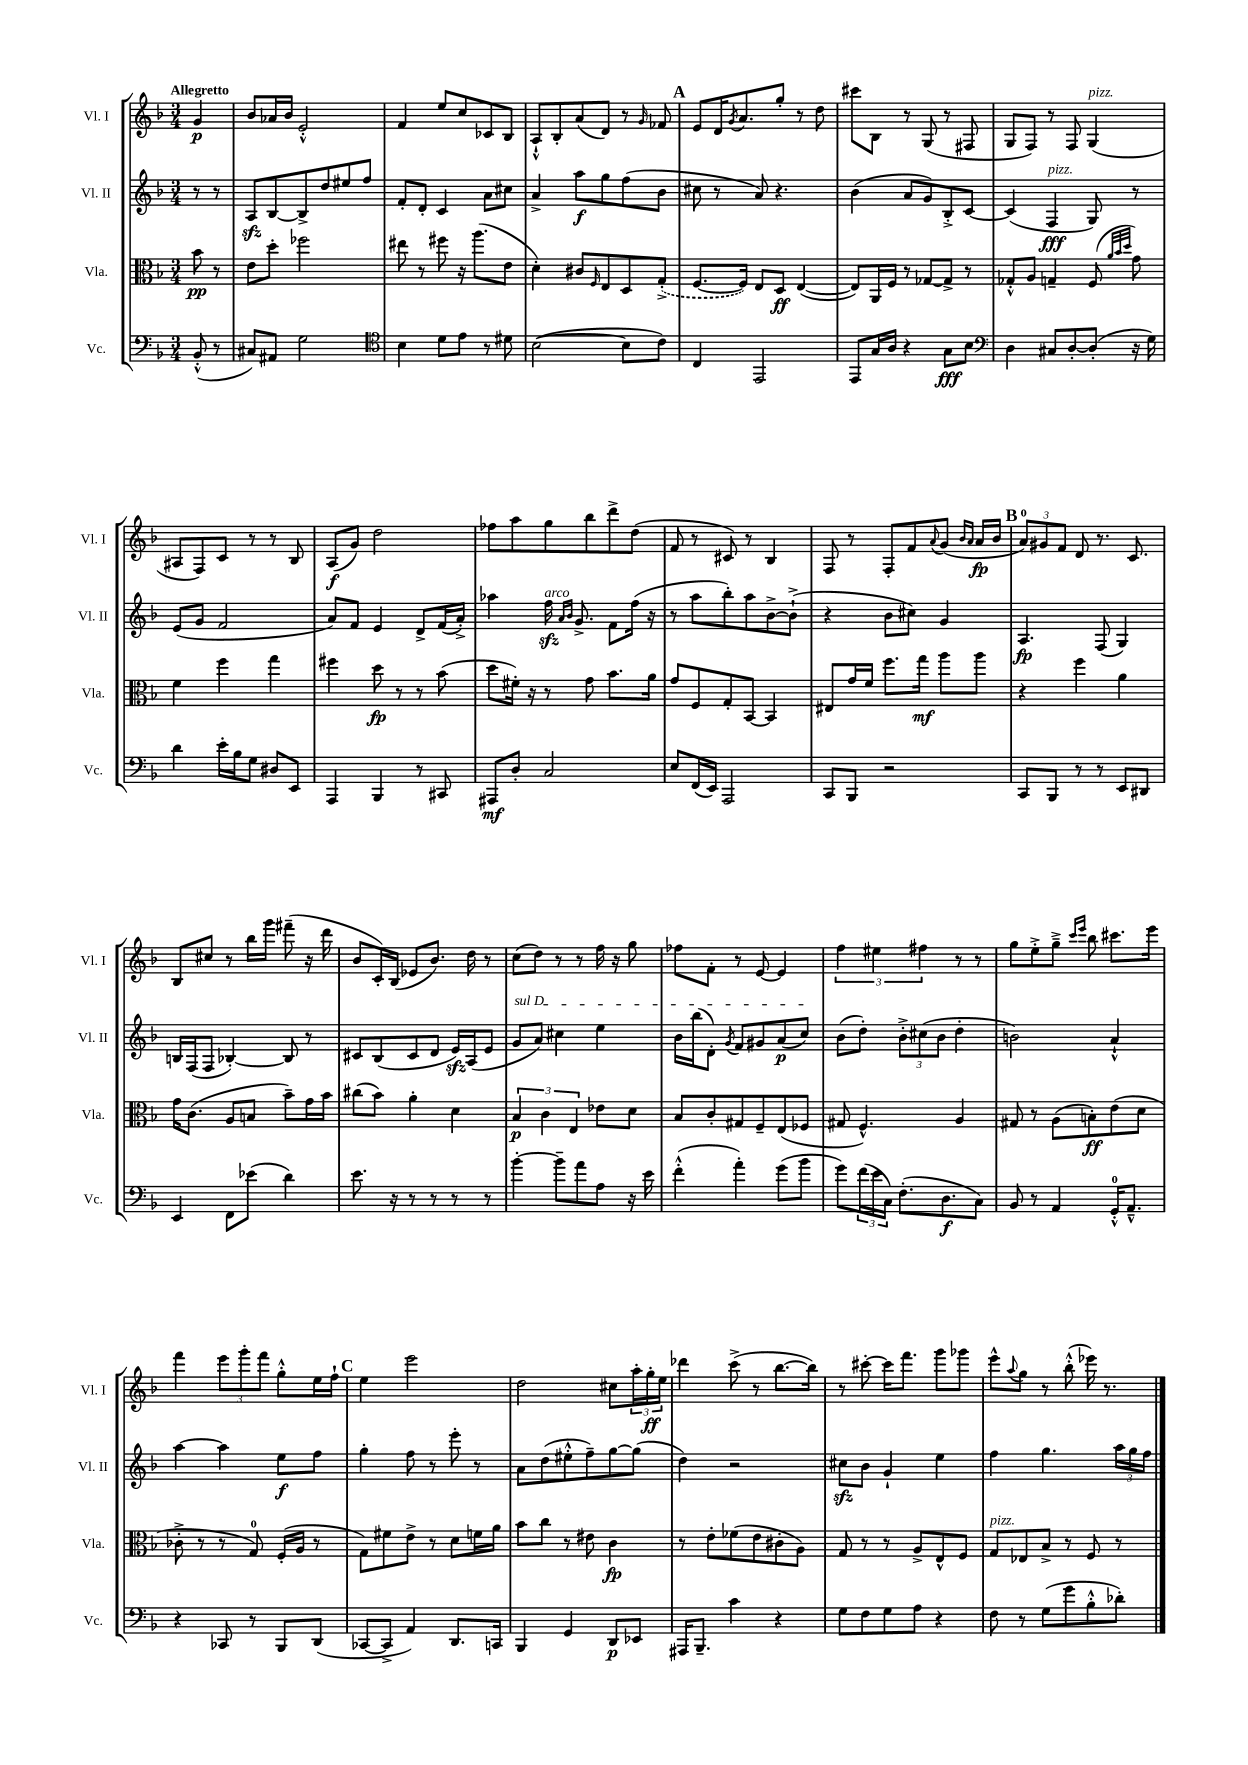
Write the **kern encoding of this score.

**kern	**kern	**kern	**kern
*staff4	*staff3	*staff2	*staff1
*clefF4	*clefC3	*clefG2	*clefG2
*k[b-]	*k[b-]	*k[b-]	*k[b-]
*M3/4	*M3/4	*M3/4	*M3/4
(8BB-'^^	8b-	8r	4g
8r	8r	8r	.
=	=	=	=
8C#)	8e	8A	8b-
8AA#	8dd'	[8B-	16a-
.	.	.	16b-
2G	2ff-	8B-^]	2e'^^
.	.	8dd	.
.	.	8ee#	.
.	.	8ff	.
=	=	=	=
*clefC4	*	*	*
4B-	8ee#	8f'	4f
.	8r	8d'	.
8d	8ff#	4c	8ee
8e	16r	.	8cc
.	(8.aa	.	.
8r	.	8a	8c-
8d#	8e	8cc#	8B-
=	=	=	=
([2B-	4d')	4a^	8A`^^
.	.	.	8B-'
.	8c#	8aa	(8a
.	16qqF	.	.
.	8E	8gg	8d)
8B-]	8D	(8ff	8r
.	.	.	16qqg
8c)	(8G'^	8b-	8f-
=	=	=	=
4C	[8.F	8cc#	8e
.	.	8r	16d
.	.	.	8qg
.	16F])	.	8.a
2EE	8E	8a)	.
.	8D	4.r	8gg'
.	([4E	.	8r
.	.	.	8dd
=	=	=	=
8EE	8E])	(4b-	8ccc#
16G	16AA	.	8B-
16A	16F	.	.
4r	8r	8a	8r
.	[8G-	8g)	(8G
8G	8G-^]	8B-'^	8r
8B-	8r	[8c	8F#
=	=	=	=
*clefF4	*	*	*
4D	8G-'^^	(4c]	8G
.	8A	.	8F)
8C#	4G~	4F	8r
[8D'	.	.	8F
(8D']	(8F	8G)	(4G
.	32qqa	.	.
.	32qqb-	.	.
.	32qqdd	.	.
16r	8g)	8r	.
16G)	.	.	.
=	=	=	=
4d	4f	(8e	8A#
.	.	8g	8F)
16e'	4ff	2f	8c
16B-	.	.	.
8G	.	.	8r
8D#	4gg	.	8r
8EE	.	.	8B-
=	=	=	=
4AAA	4ff#	8a)	(8A
.	.	8f	8g)
4BBB-	8dd	4e	2dd
.	8r	.	.
8r	8r	8d^	.
8CC#	(8b-	(16f	.
.	.	16a'^)	.
=	=	=	=
8AAA#	8dd	4aa-	8ff-
8D'	16f#')	.	8aa
.	16r	.	.
2C	8r	16ff	8gg
.	.	16qqa	.
.	.	16qqb-	.
.	.	8.g^	.
.	8g	.	8bb-
.	8.b-	8f	8ddd^
.	.	(16ff	(8dd
.	16a	16r	.
=	=	=	=
8E	8g	8r	8f
(16FF	8F	8aa	8r
16EE)	.	.	.
2AAA	8G'	8bb-')	8c#)
.	[8BB-	8aa	8r
.	4BB-]	[8b-^	4B-
.	.	(8b-`^]	.
=	=	=	=
8CC	8E#	4r	8F
8BBB-	16g	.	8r
.	16f	.	.
2r	8.ff	8b-	8F'
.	.	8cc#)	8f
.	16gg	.	.
.	.	.	8qqa
.	8aa	4g	(8g
.	.	.	16qqb-
.	.	.	16qqa
.	8aa	.	16a
.	.	.	16b-
=	=	=	=
8CC	4r	4.A	12a)
.	.	.	12g#
8BBB-	.	.	.
.	.	.	12f
8r	4ff	.	8d
8r	.	(8F	8.r
8EE	4a	4G)	.
.	.	.	8.c
8DD#	.	.	.
=	=	=	=
4EE	16g	16B	8B-
.	(8.c	(16F	.
.	.	8F	8cc#
8FF	8A	[4B-')	8r
(8e-	8B	.	16bb-
.	.	.	16ggg
4d)	8b-~)	8B-]	(8fff#~
.	16g	8r	16r
.	16b-	.	16ddd
=	=	=	=
8.e	(8cc#	8c#	8b-
.	8b-)	(8B-	16c')
16r	.	.	(16B-
8r	4a'	8c#	8e-
8r	.	8d	8.b-)
8r	4d	16e)	.
.	.	(16A	16dd
8r	.	8e	8r
=	=	=	=
[4b-'	6B-	8g	(8cc
.	.	8a)	8dd)
.	6c	.	.
8b-~]	.	4cc#	8r
.	6E	.	.
8a	.	.	8r
8A	8e-	4ee	16ff
.	.	.	16r
16r	8d	.	8gg
16e	.	.	.
=	=	=	=
(4f'^^	8B-	16b-	8ff-
.	.	(16bb-	.
.	8c'	8d')	8f'
.	.	8qg	.
4a')	8G#	8f	8r
.	8F~	8g#	[8e
(8g	(8E	(8a	4e]
8b-	8F-	8cc)	.
=	=	=	=
8g)	8G#	(8b-	6ff
(24f	4.F^^)	8dd')	.
24e	.	.	6ee#
24C)	.	.	.
(8.F'	.	12b-'^	.
.	.	(12cc#	6ff#
.	.	12b-	.
8.D	.	.	.
.	4A	4dd'	8r
8C)	.	.	8r
=	=	=	=
8BB-	8G#	2b)	8gg
8r	8r	.	8ee'^
4AA	(8A	.	8gg~^
.	.	.	16qqccc
.	.	.	16qqeee
.	8B')	.	8bb-
16GG'^^	(8e	4a`^^	8.ccc#
8.AA~^^	.	.	.
.	8d	.	.
.	.	.	16eee
=	=	=	=
4r	8c-'^	[4aa	4fff
.	8r	.	.
8CC-	8r	4aa]	12eee
.	.	.	12ggg'
8r	8G)	.	.
.	.	.	12fff
8BBB-	(16F'	8ee	8gg'^^
.	16A	.	.
(8DD	8r	8ff	16ee
.	.	.	16ff`
=	=	=	=
[8CC-	8G)	4gg'	4ee
8CC-^]	8f#	.	.
4AA)	8e^	8ff	2eee
.	8r	8r	.
8.DD	8d	8eee'	.
.	16f	8r	.
16CC	16a	.	.
=	=	=	=
4BBB-	8b-	8a	2dd
.	8cc	(8dd	.
4GG	8r	8ee#'^^	.
.	8e#	8ff~)	.
8DD	4c	[8gg	8cc#
8EE-	.	(8gg]	24aa'
.	.	.	24gg'
.	.	.	24ee
=	=	=	=
16AAA#	8r	4dd)	4ddd-
8.BBB-~	.	.	.
.	8e'	.	.
4c	(8f-	2r	(8ccc^
.	8e	.	8r
4r	8c#'	.	[8.bb-
.	8A)	.	.
.	.	.	16bb-])
=	=	=	=
8G	8G	8cc#	8r
8F	8r	8b-	[8ccc#'
8G	8r	4g`	16ccc#]
.	.	.	8.fff
8A	8A^	.	.
4r	8E^^	4ee	8ggg
.	8F	.	8ggg-
=	=	=	=
8F	8G	4ff	8eee^^
.	.	.	8qqaa
8r	8E-	.	8gg
(8G	8B-^	4.gg	8r
8g	8r	.	(8bb-'^^
8B-'^^	8F	.	16eee-)
.	.	.	8.r
8d-')	8r	24aa	.
.	.	24gg	.
.	.	24ff	.
==	==	==	==
*-	*-	*-	*-
